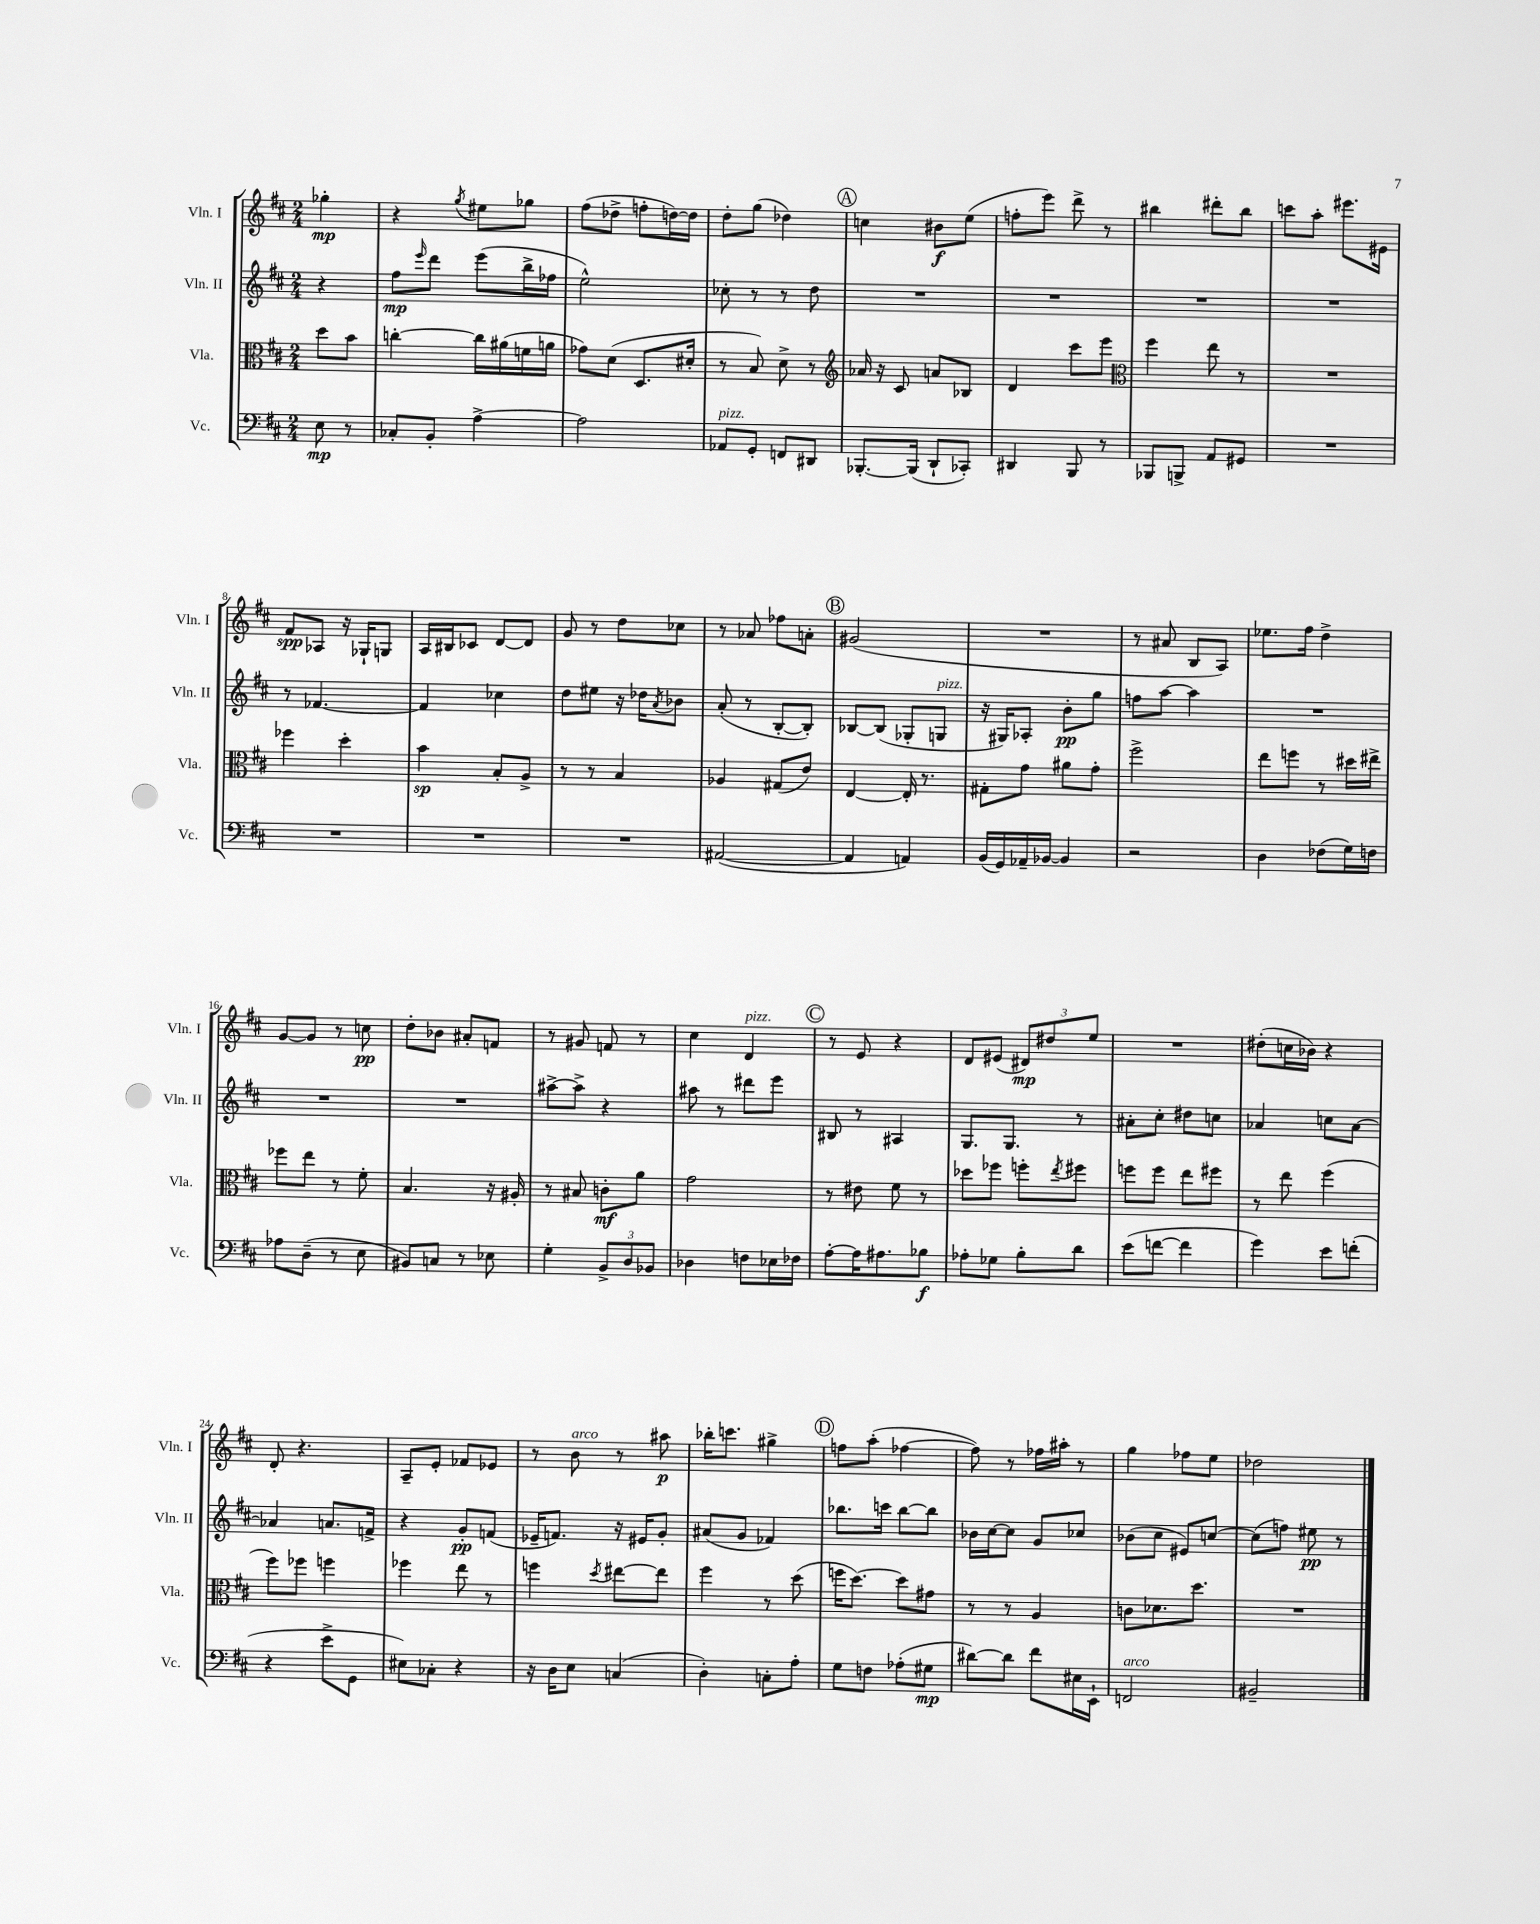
<<
\new StaffGroup <<
\new Staff = "s0" \with { instrumentName = "Vln. I" shortInstrumentName = "Vln. I" } {
    \clef treble \key d \major \numericTimeSignature \time 2/4 \partial 4
    ges''4-.\mp |
    r4 \acciaccatura { g''8 } eis''8 ges''8 |
    fis''8( des''8-> f''8-. d''16~) d''16 |
    d''8-. g''8( des''4) |
    \mark \markup { \circle "A" } c''4 bis'8\f e''8( |
    f''8-. e'''8) d'''8-> r8 |
    bis''4 dis'''8-. bis''8 |
    c'''8 a''8-. eis'''8. eis'16 |
    fis'8\spp aes8 r16 ges16-! g8 |
    a16 bis16 ces'8 d'8~ d'8 |
    g'8 r8 d''8 ces''8 |
    r8 aes'8 fes''8 a'8-. |
    \mark \markup { \circle "B" } gis'2( |
    R2 |
    r8 ais'8 b8 a8) |
    ees''8. fis''16 d''4-> |
    g'8~ g'8 r8 c''8\pp |
    d''8-. bes'8 ais'8-. f'8 |
    r8 gis'8 f'8 r8 |
    cis''4 d'4^\markup { \italic "pizz." } |
    \mark \markup { \circle "C" } r8 e'8 r4 |
    d'8 eis'8( \tuplet 3/2 { dis'8\mp) dis''8 e''8 } |
    R2 |
    dis''8-.( c''16 bes'16) r4 |
    d'8-. r4. |
    a8-- e'8-. fes'8 ees'8 |
    r8 b'8^\markup { \italic "arco" } r8 ais''8\p |
    bes''16-. c'''8. gis''4-> |
    \mark \markup { \circle "D" } f''8 a''8-.( fes''4~ |
    fes''8) r8 fes''16 ais''16-. r8 |
    g''4 fes''8 e''8 |
    des''2 \bar "|." |
}
\new Staff = "s1" \with { instrumentName = "Vln. II" shortInstrumentName = "Vln. II" } {
    \clef treble \key d \major \numericTimeSignature \time 2/4 \partial 4
    r4 |
    fis''8\mp \grace { e'''16 } d'''8 e'''8( b''16-> fes''16 |
    e''2-^) |
    ces''8-. r8 r8 d''8 |
    \mark \markup { \circle "A" } R2 |
    R2 |
    R2 |
    R2 |
    r8 fes'4.~ |
    fes'4 ces''4 |
    d''8 eis''8 r16 des''16 \acciaccatura { a'8 } bes'8 |
    a'8-.( r8 b8~-. b8-.) |
    \mark \markup { \circle "B" } bes8~ bes8( ges8-. g8^\markup { \italic "pizz." } |
    r16 gis16) aes8-. b'8-.\pp g''8 |
    f''8 a''8~ a''4 |
    R2 |
    R2 |
    R2 |
    ais''8~-> ais''8-> r4 |
    ais''8 r8 dis'''8 e'''8 |
    \mark \markup { \circle "C" } bis8 r8 ais4 |
    g8. g8. r8 |
    ais'8-. cis''8-. dis''8 c''8 |
    aes'4 c''8 aes'8~ |
    aes'4 a'8. f'16-> |
    r4 g'8-.\pp f'8( |
    ees'16-- f'8.) r16 eis'16 g'8-. |
    ais'8( g'8 fes'4) |
    \mark \markup { \circle "D" } bes''8. c'''16 bes''8~ bes''8 |
    bes'16 cis''16~ cis''8 g'8 ces''8 |
    bes'8( cis''8 eis'8) c''8~ |
    c''8( f''8) eis''8\pp r8 \bar "|." |
}
\new Staff = "s2" \with { instrumentName = "Vla." shortInstrumentName = "Vla." } {
    \clef alto \key d \major \numericTimeSignature \time 2/4 \partial 4
    d''8 b'8 |
    c''4~-. c''16 ais'16( f'16 a'16 |
    ges'8) d'8( d8. dis'16-. |
    r8 b8) d'8-> r8 |
    \mark \markup { \circle "A" } \clef treble aes'16 r16 cis'8 a'8 bes8 |
    d'4 cis'''8 e'''8 |
    \clef alto fis''4 e''8 r8 |
    R2 |
    fes''4 d''4-. |
    b'4\sp b8-. a8-> |
    r8 r8 b4 |
    aes4 gis8( e'8) |
    \mark \markup { \circle "B" } e4~ e16-. r8. |
    gis8-. g'8 ais'8 g'8-. |
    fis''2-> |
    e''8 f''8 r8 dis''16 eis''16-> |
    fes''8 e''8 r8 fis'8-. |
    b4. r16 ais16-. |
    r8 bis8 c'8-.\mf a'8 |
    g'2 |
    \mark \markup { \circle "C" } r8 eis'8 fis'8 r8 |
    des''8 fes''8 f''8-. \acciaccatura { e''8 } fis''8 |
    f''8 f''8 e''8 fis''8 |
    r8 e''8 fis''4( |
    fis''8) fes''8 f''4 |
    fes''4 e''8 r8 |
    f''4 \acciaccatura { d''8 } eis''8~ eis''8 |
    fis''4 r8 d''8( |
    \mark \markup { \circle "D" } f''16 d''8.~) d''8 gis'8 |
    r8 r8 a4 |
    c'8 des'8. d''8. |
    R2 \bar "|." |
}
\new Staff = "s3" \with { instrumentName = "Vc." shortInstrumentName = "Vc." } {
    \clef bass \key d \major \numericTimeSignature \time 2/4 \partial 4
    e8\mp r8 |
    ces8-. b,8-. a4~-> |
    a2 |
    aes,8^\markup { \italic "pizz." } g,8-. f,8 dis,8 |
    \mark \markup { \circle "A" } bes,,8.~-. bes,,16( d,8-! ces,8-.) |
    dis,4 b,,8 r8 |
    bes,,8 b,,8-> a,8 gis,8 |
    R2 |
    R2 |
    R2 |
    R2 |
    ais,2~( |
    \mark \markup { \circle "B" } ais,4 a,4) |
    b,16( g,16) aes,16-- bes,16~ bes,4 |
    r2 |
    d4 fes8( g16) f16 |
    aes8 d8--( r8 e8 |
    bis,8) c8 r8 ees8 |
    g4-. \tuplet 3/2 { b,8-> d8 bes,8 } |
    des4 f8 ees16 fes16 |
    \mark \markup { \circle "C" } a8~-. a16 ais8. bes8\f |
    aes8-. ges8 b8-. d'8 |
    e'8( f'8~ f'4 |
    g'4) e'8 f'8-.( |
    r4 e'8-> g,8 |
    eis8) ces8-. r4 |
    r16 d16 e8 c4( |
    d4-.) c8-. a8-. |
    \mark \markup { \circle "D" } g8 f8 aes8-.( gis8\mp |
    dis'8~) dis'8 fis'8 eis16 e,16-! |
    f,2^\markup { \italic "arco" } |
    bis,2-- \bar "|." |
}
>>
>>
